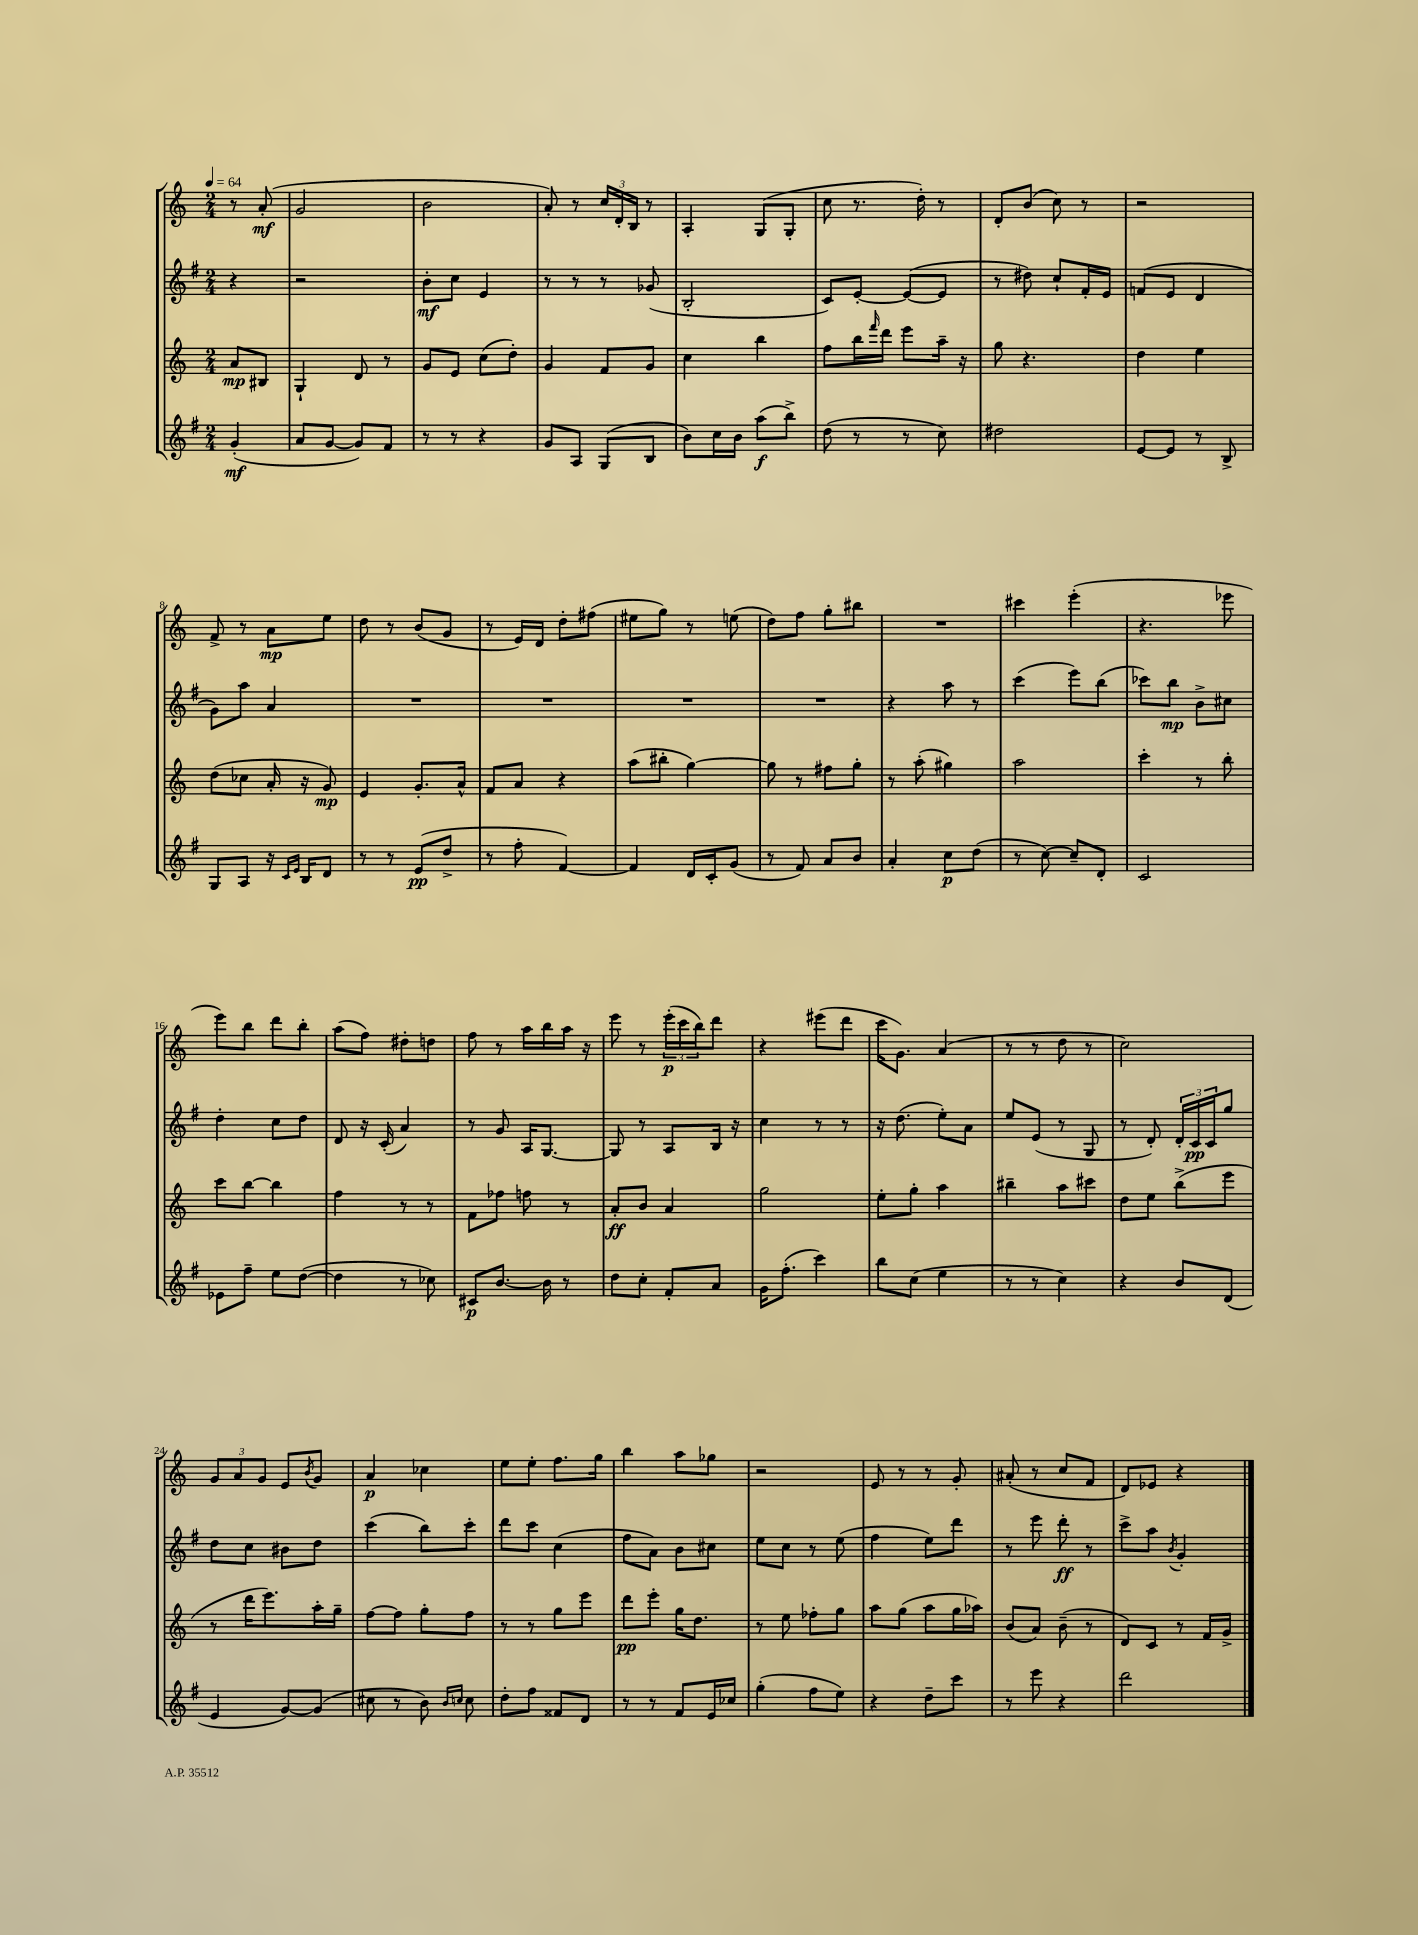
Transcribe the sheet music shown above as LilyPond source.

<<
\new StaffGroup <<
\new Staff = "s0" {
    \clef treble \key c \major \numericTimeSignature \time 2/4 \partial 4 \tempo 4 = 64
    r8 a'8-.\mf( |
    g'2 |
    b'2 |
    a'8-.) r8 \tuplet 3/2 { c''16 d'16-. b16 } r8 |
    a4-. g8( g8-. |
    c''8 r8. d''16-.) r8 |
    d'8-. b'8( c''8) r8 |
    r2 |
    f'8-> r8 a'8\mp e''8 |
    d''8 r8 b'8( g'8 |
    r8 e'16) d'16 d''8-. fis''8( |
    eis''8 g''8) r8 e''8( |
    d''8) f''8 g''8-. bis''8 |
    R2 |
    cis'''4 e'''4-.( |
    r4. ees'''8 |
    e'''8) b''8 d'''8 b''8-. |
    a''8( f''8) dis''8-. d''8 |
    f''8 r8 a''16 b''16 a''16 r16 |
    e'''8 r8 \tuplet 3/2 { e'''16-.\p( c'''16 b''16) } d'''8 |
    r4 eis'''8( d'''8 |
    c'''16 g'8.) a'4( |
    r8 r8 d''8 r8 |
    c''2) |
    \tuplet 3/2 { g'8 a'8 g'8 } e'8 \acciaccatura { b'8 } g'8 |
    a'4\p ces''4 |
    e''8 e''8-. f''8. g''16 |
    b''4 a''8 ges''8 |
    r2 |
    e'8 r8 r8 g'8-. |
    ais'8-.( r8 c''8 f'8 |
    d'8) ees'8 r4 \bar "|." |
}
\new Staff = "s1" {
    \clef treble \key g \major \numericTimeSignature \time 2/4 \partial 4
    r4 |
    r2 |
    b'8-.\mf c''8 e'4 |
    r8 r8 r8 ges'8( |
    b2-. |
    c'8) e'8~-. e'8~( e'8 |
    r8 dis''8) c''8-! fis'16-. e'16 |
    f'8( e'8 d'4 |
    g'8) a''8 a'4 |
    R2 |
    R2 |
    R2 |
    R2 |
    r4 a''8 r8 |
    c'''4( e'''8) b''8( |
    ces'''8) b''8\mp b'8-> cis''8 |
    d''4-. c''8 d''8 |
    d'8 r16 c'16-.( a'4) |
    r8 g'8 a16 g8.~ |
    g8 r8 a8 b16 r16 |
    c''4 r8 r8 |
    r16 d''8.( e''8-.) a'8 |
    e''8 e'8( r8 g8 |
    r8 d'8-.) \tuplet 3/2 { d'16-. c'16\pp c'16 } g''8 |
    d''8 c''8 bis'8 d''8 |
    c'''4( b''8) c'''8-. |
    d'''8 c'''8 c''4( |
    fis''8 a'8) b'8 cis''8 |
    e''8 c''8 r8 e''8( |
    fis''4 e''8) d'''8 |
    r8 e'''8 d'''8-.\ff r8 |
    c'''8-> a''8 \acciaccatura { b'8 } g'4-. \bar "|." |
}
\new Staff = "s2" {
    \clef treble \key c \major \numericTimeSignature \time 2/4 \partial 4
    a'8\mp bis8 |
    g4-! d'8 r8 |
    g'8 e'8 c''8( d''8-.) |
    g'4 f'8 g'8 |
    c''4 b''4 |
    f''8 b''16 \grace { f'''16 } d'''16 e'''8 a''16-- r16 |
    g''8 r4. |
    d''4 e''4 |
    d''8( ces''8 a'16-. r16 g'8\mp) |
    e'4 g'8.-. a'16-^ |
    f'8 a'8 r4 |
    a''8( bis''8-. g''4~) |
    g''8 r8 fis''8 g''8-. |
    r8 a''8-.( gis''4) |
    a''2 |
    c'''4-. r8 b''8-. |
    c'''8 b''8~ b''4 |
    f''4 r8 r8 |
    f'8 fes''8 f''8 r8 |
    a'8-.\ff b'8 a'4 |
    g''2 |
    e''8-. g''8-. a''4 |
    bis''4-- a''8 cis'''8 |
    d''8 e''8 b''8->( e'''8 |
    r8 d'''16 e'''8.) a''16-. g''16-- |
    f''8~ f''8 g''8-. f''8 |
    r8 r8 g''8 e'''8 |
    d'''8\pp e'''8-. g''16 d''8. |
    r8 e''8 fes''8-. g''8 |
    a''8 g''8( a''8 g''16 aes''16) |
    b'8( a'8) b'8--( r8 |
    d'8) c'8 r8 f'16 g'16-> \bar "|." |
}
\new Staff = "s3" {
    \clef treble \key g \major \numericTimeSignature \time 2/4 \partial 4
    g'4-.\mf( |
    a'8 g'8~ g'8) fis'8 |
    r8 r8 r4 |
    g'8 a8 g8( b8 |
    b'8) c''16 b'16 a''8\f( b''8->) |
    d''8( r8 r8 c''8) |
    dis''2 |
    e'8~ e'8 r8 b8-> |
    g8 a8 r16 \grace { c'16 e'16 } b16 d'8 |
    r8 r8 e'8\pp( d''8-> |
    r8 fis''8-. fis'4~) |
    fis'4 d'16 c'16-. g'8( |
    r8 fis'8) a'8 b'8 |
    a'4-. c''8\p d''8( |
    r8 c''8~) c''8-- d'8-. |
    c'2 |
    ees'8 fis''8-- e''8 d''8~( |
    d''4 r8 ces''8) |
    cis'8\p b'8.~ b'16 r8 |
    d''8 c''8-. fis'8-. a'8 |
    g'16 fis''8.-.( c'''4) |
    b''8 c''8( e''4 |
    r8 r8 c''4) |
    r4 b'8 d'8( |
    e'4 g'8~) g'8( |
    cis''8 r8 b'8) \grace { b'16 c''16 } c''8 |
    d''8-. fis''8 fisis'8 d'8 |
    r8 r8 fis'8 e'16 ces''16 |
    g''4-.( fis''8 e''8) |
    r4 d''8-- c'''8 |
    r8 e'''8 r4 |
    d'''2 \bar "|." |
}
>>
>>
